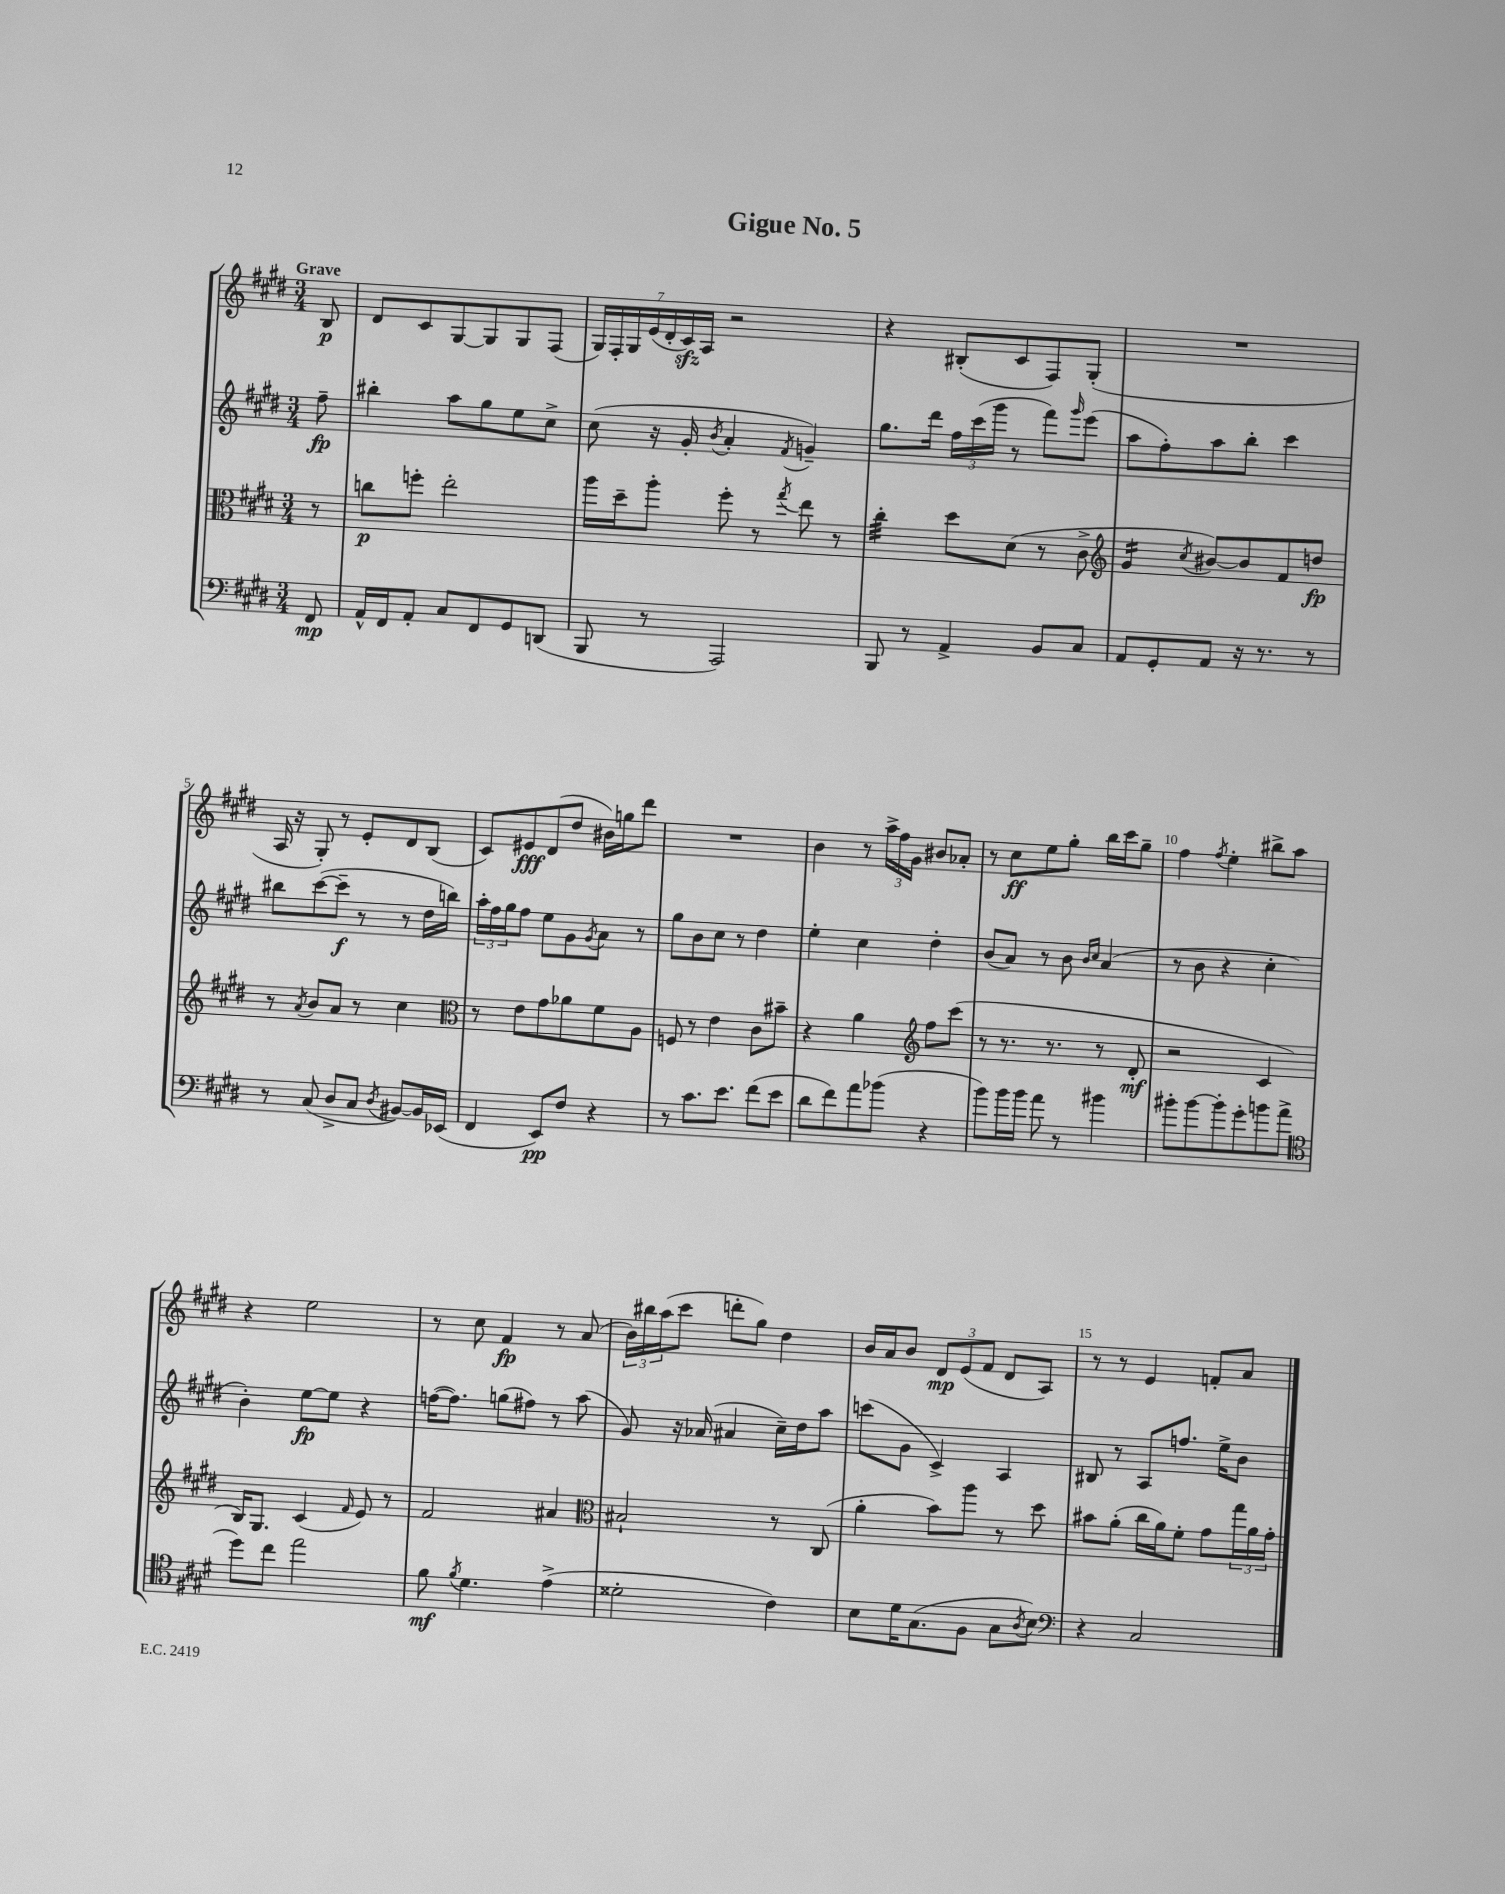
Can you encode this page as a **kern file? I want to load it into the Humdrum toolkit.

**kern	**kern	**kern	**kern
*staff4	*staff3	*staff2	*staff1
*clefF4	*clefC3	*clefG2	*clefG2
*k[f#c#g#d#]	*k[f#c#g#d#]	*k[f#c#g#d#]	*k[f#c#g#d#]
*M3/4	*M3/4	*M3/4	*M3/4
8FF#/	8r	8ff#~\	8B/
=	=	=	=
16AA^^/LL	8cc\L	4bb#'\	8d#/L
16FF#/J	.	.	.
8AA'/J	8ff'\J	.	8c#/
8C#/L	2ee'\	8aa\L	[8G#/
8FF#/	.	8gg#\	8G#/]
8GG#/	.	8ee\	8G#/
(8DD/J	.	8cc#^\J	(8F#/J
=	=	=	=
8BBB/	16aa\LL	(8cc#\	28G#/LL)
.	.	.	28F#'/
.	16dd#~\J	.	.
.	.	.	28G#/
.	.	.	(28e/
8r	8aa'\J	16r	.
.	.	.	28d#'/
.	.	.	28c#/)
.	.	16g#'/	.
.	.	.	28A/JJ
.	.	8qb/	.
2AAA/)	8ff#'\	4a'/	2r
.	8r	.	.
.	8qgg#/	8qf#/	.
.	8ee\	4g~/)	.
.	8r	.	.
=	=	=	=
8BBB/	4cc#'\	8.gg#\L	4r
8r	.	.	.
.	.	16ddd#\Jk	.
4AA^/	8dd#\L	24ff#\LL	(8B#'/L
.	.	(24ccc#\	.
.	.	24ggg#\JJ	.
.	(8d#\J	8r	8c#/
8BB/L	8r	8fff#\L)	8F#/)
.	.	16qqggg#/	.
8C#/J	8c#^\	(8eee\J	(8G#'/J
=	=	=	=
*	*clefG2	*	*
8AA/L	4g#/	8aa\L	2.r
8GG#'/	.	8ff#'\)	.
.	8qcc#/	.	.
8AA/J	[8b#/L)	8aa\	.
16r	8b#/]	8bb'\J	.
8.r	.	.	.
.	8f#/	4ccc#\	.
8r	8dd/J	.	.
=	=	=	=
8r	8r	8bb#\L	16A/
.	.	.	16r
.	8qa/	.	.
(8C#/	8b/L	([8ccc#\	8G#'/)
8D#^/L	8a/J	8ccc#~\]J	8r
8C#/J	8r	8r	8e'/L
8qD#/	.	.	.
[8BB#/L)	4cc#\	8r	8d#/
16BB#/]L	.	16dd#\LL	(8B/J
(16EE-/JJ	.	16bb\JJ)	.
=	=	=	=
*	*clefC3	*	*
4FF#/	8r	24aa'\LL	8c#/L)
.	.	24ff#\	.
.	.	24gg#\J	.
.	8e\L	8ff#\J	8e#/
8EE/L)	8g#\	8ee\L	(8d#/
8F#/J	8a-\	8g#\	8dd#/J
.	.	8qg#/	.
4r	8f#\	8a\J	16b#\LL)
.	.	.	16gg\J
.	8A\J	8r	8ddd#\J
=	=	=	=
8r	8F/	8gg#\L	2.r
8.c#\L	8r	8b\	.
.	4e\	8cc#\J	.
8.e\J	.	.	.
.	.	8r	.
(8f#\L	8c#\L	4dd#\	.
8e\J	8b#~\J	.	.
=	=	=	=
8d#\L	4r	4ee'\	4b\
8f#\)	.	.	.
8a\	4a\	4cc#\	8r
(8b-\J	.	.	24aa^\LL
.	.	.	24ff#\
.	.	.	24g#\JJ
*	*clefG2	*	*
4r	8ff#\L	4dd#'\	8b#/L
.	(8ccc#\J	.	8a-'/J
=	=	=	=
8b\L)	8r	(8b/L	8r
16b\L	8.r	8a/J)	8cc#\L
16b\JJ	.	.	.
8a\	.	8r	8ee\
.	8.r	.	.
8r	.	8b\	8gg#'\J
.	.	16qqb/LL	.
.	.	16qqcc#/JJ	.
4b#\	8r	(4a/	16bb\LL
.	.	.	16ccc#\J
.	8d#'/	.	8gg#~\J
=	=	=	=
8b#'\L	2r	8r	4ff#\
[8b#\	.	8b\	.
.	.	.	8qff#/
8b#'\]	.	4r	4ee'\
8g#'\	.	.	.
8b\	4c#/	4cc#'\	8bb#^\L
(8a^\J	.	.	8aa\J
=	=	=	=
*clefC4	*	*	*
8dd#\L)	16B/LK)	4b'\)	4r
.	8.G#/J	.	.
8cc#\J	.	.	.
2ee\	(4c#/	[8ee\L	2ee\
.	.	8ee\]J	.
.	16qqf#/	.	.
.	8e/)	4r	.
.	8r	.	.
=	=	=	=
8f#\	2f#/	([16ff\LK	8r
.	.	8.ff\]J)	.
8qf#/	.	.	.
4.d#\	.	.	8cc#\
.	.	(8gg\L	4f#/
.	.	8ff#\J)	.
(4e^\	4a#/	8r	8r
.	.	(8aa\	(8a/
=	=	=	=
*	*clefC3	*	*
2d##'\	2B#`/	8g#/)	24b\LL)
.	.	.	24bb#\
.	.	.	(24aa\J
.	.	16r	8ccc#\J
.	.	(16a-/	.
.	.	4a#/	8ddd'\L
.	.	.	8gg#\J)
4c#\)	8r	16cc#~\LL)	4dd#\
.	.	16dd#\J	.
.	(8C#/	8aa\J	.
=	=	=	=
8B\L	4a'\	(8ccc\L	16b/LL
.	.	.	16a/J
16d#\K	.	8g#\J	8b/J
(8.G#\	.	.	.
.	8b\L)	4c#^/)	12d#/L
.	.	.	(12e/
8F#\J	8aa\J	.	.
.	.	.	12f#/J
8G#\L	8r	4A/	8d#/L
8qA/	.	.	.
8B\J)	8dd#\	.	8A/J)
=	=	=	=
*clefF4	*	*	*
4r	8b#\L	8B#/	8r
.	(8a'\J	8r	8r
2C#/	16cc#\LL	8A/L	4e/
.	16a\J)	.	.
.	8f#'\J	8.ff/J	.
.	8g#\L	.	8f'/L
.	.	16ee^\LK	.
.	24gg#\L	8b\J	8a/J
.	24a\	.	.
.	24g#'\JJ	.	.
==	==	==	==
*-	*-	*-	*-
